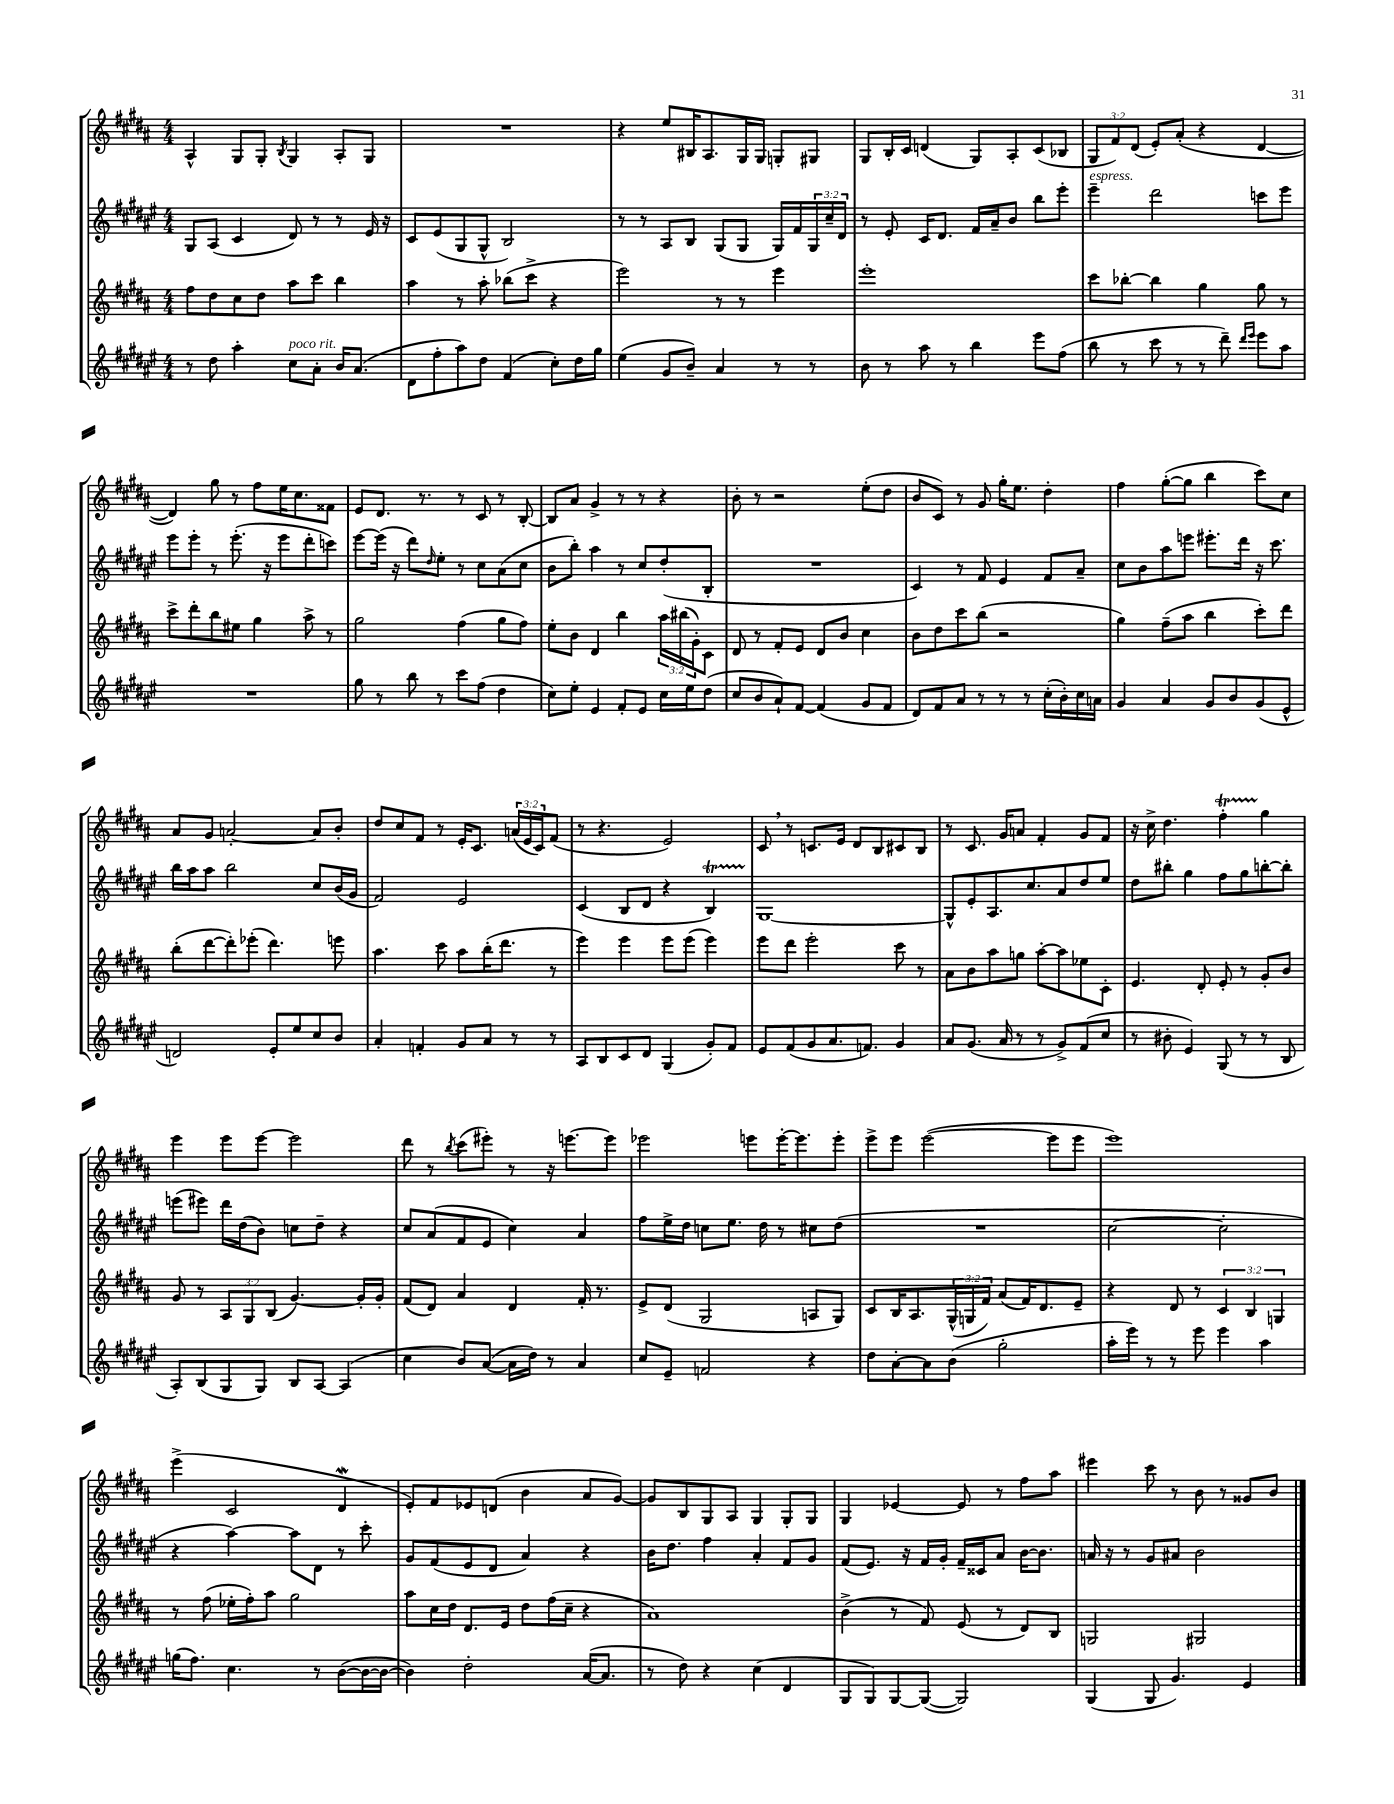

**kern	**kern	**kern	**kern
*staff4	*staff3	*staff2	*staff1
*clefG2	*clefG2	*clefG2	*clefG2
*k[f#c#g#d#a#e#]	*k[f#c#g#d#a#]	*k[f#c#g#d#a#e#]	*k[f#c#g#d#a#]
*M4/4	*M4/4	*M4/4	*M4/4
8r	8ff#\L	8G#/L	4A#^^/
8dd#\	8dd#\	(8A#/J	.
4aa#'\	8cc#\	4c#/	8G#/L
.	8dd#\J	.	8G#'/J
.	.	.	8qB/
8cc#\L	8aa#\L	8d#/)	4G#/
8a#'\J	8ccc#\J	8r	.
16b/LK	4bb\	8r	8A#'/L
(8.a#/J	.	.	.
.	.	16e#/	8G#/J
.	.	16r	.
=	=	=	=
8d#\L	4aa#\	8c#/L	1r
8ff#'\	.	(8e#/	.
8aa#\)	8r	8G#/	.
8dd#\J	8aa#'\	8G#^^/J	.
(4f#/	(8bb-\L	2B/)	.
.	8ccc#^\J	.	.
8cc#'\L)	4r	.	.
16dd#\L	.	.	.
16gg#\JJ	.	.	.
=	=	=	=
(4ee#\	2eee\)	8r	4r
.	.	8r	.
8g#/L	.	8A#/L	8ee/L
8b~/J)	.	8B/J	16B#/K
.	.	.	8.A#/
4a#/	8r	(8G#/L	.
.	8r	8G#/J	16G#/L
.	.	.	16G#/JJ
8r	4eee\	16G#/LL)	8G'/L
.	.	16f#/	.
8r	.	24G#/	8G#/J
.	.	24cc#~/	.
.	.	24d#/JJ	.
=	=	=	=
8b\	1eee'	8r	8G#/L
8r	.	8e#'/	16B'/L
.	.	.	16c#/JJ
8aa#\	.	16c#/LK	(4d/
.	.	8.d#/J	.
8r	.	.	.
4bb\	.	16f#/LL	8G#/L)
.	.	16a#~/J	.
.	.	8b/J	8A#'/
8eee#\L	.	8bb\L	(8c#/
(8ff#\J	.	8eee#'\J	8B-/J
=	=	=	=
8bb\	8ccc#\L	4eee#~\	12G#/L
.	.	.	12f#/)
8r	[8bb-'\J	.	.
.	.	.	(12d#/J
8ccc#\	4bb-\]	2ddd#\	8e'/L)
8r	.	.	(8a#'/J
8r	4gg#\	.	4r
8ddd#~\)	.	.	.
16qqddd#/LL	.	.	.
16qqeee#/JJ	.	.	.
8eee#\L	8gg#\	8ccc\L	[4d#/
8aa#\J	8r	8eee#\J	.
=	=	=	=
1r	8ccc#^\L	8eee#\L	4d#/])
.	8ddd#'\	8eee#'\J	.
.	8bb\	8r	8gg#\
.	8ee#\J	(8.eee#'\	8r
.	4gg#\	.	8ff#\L
.	.	16r	.
.	.	8eee#\L	16ee\K
.	.	.	8.cc#\
.	8aa#^\	8ddd#'\	.
.	8r	8ccc\J)	8f##\J
=	=	=	=
8gg#\	2gg#\	[8eee#\L	8e/L
8r	.	(16eee#\]Jk	8.d#/J
.	.	16r	.
8bb\	.	8ddd#\L)	.
.	.	.	8.r
.	.	16qqdd#/	.
8r	.	8ee#'\J	.
8ccc#\L	(4ff#\	8r	8r
(8ff#\J	.	8cc#\L	8c#/
4dd#\	8gg#\L	(8a#\	8r
.	8ff#\J)	8cc#\J	[8B'/
=	=	=	=
8cc#\L)	8ee'\L	8b\L	8B/]L
8ee#'\J	8b\J	8bb'\J)	8a#/J
4e#/	4d#/	4aa#\	4g#^/
8f#'/L	4bb\	8r	8r
8e#/J	.	8cc#/L	8r
16cc#\LL	24aa#\LL	(8dd#'/	4r
.	(24bb#\	.	.
16ee#\J	.	.	.
.	24g#'\J)	.	.
(8dd#\J	8c#\J	8B'/J	.
=	=	=	=
8cc#/L	8d#/	1r	8b'\
8b/	8r	.	8r
8a#`/)	8f#'/L	.	2r
[8f#/J	8e/J	.	.
(4f#/]	8d#/L	.	.
.	8b/J	.	.
8g#/L	4cc#\	.	(8ee'\L
8f#/J	.	.	8dd#\J
=	=	=	=
8d#/L)	8b\L	4c#/)	8b/L
8f#/	8dd#\	.	8c#/J)
8a#/J	8ccc#\	8r	8r
8r	(8bb\J	8f#/	8g#/
8r	2r	4e#/	16gg#'\LK
.	.	.	8.ee\J
8r	.	.	.
(16cc#'\LL	.	8f#/L	4dd#'\
16b'\)	.	.	.
16cc#\	.	8a#~/J	.
16a\JJ	.	.	.
=	=	=	=
4g#/	4gg#\)	8cc#\L	4ff#\
.	.	8b\	.
4a#/	(8ff#~\L	8aa#\	([8gg#'\L
.	8aa#\J	8eee\J	8gg#\]J
8g#/L	4bb\	8.eee#'\L	4bb\
8b/	.	.	.
.	.	16ddd#\Jk	.
(8g#/	8ccc#'\L)	16r	8ccc#\L)
.	.	8.ccc#\	.
8e#^^/J	8ddd#\J	.	8cc#\J
=	=	=	=
2d/)	(8bb'\L	16bb\LL	8a#/L
.	.	16aa#\J	.
.	[8ddd#\	8aa#\J	8g#/J
.	8ddd#'\])	2bb\	[2a'/
.	(8eee-'\J	.	.
8e#'/L	4.ddd#\)	.	.
8ee#/	.	.	.
8cc#/	.	8cc#/L	8a/]L
8b/J	8eee\	(16b/L	8b'/J
.	.	16g#/JJ	.
=	=	=	=
4a#'/	4.aa#\	2f#/)	8dd#/L
.	.	.	8cc#/
4f'/	.	.	8f#/J
.	8ccc#\	.	8r
8g#/L	8aa#\L	2e#/	16e'/LK
.	.	.	8.c#/J
8a#/J	(16bb'\K	.	.
.	8.ddd#\J	.	.
8r	.	.	(24a/LL
.	.	.	24e/
.	.	.	24c#/J)
8r	8r	.	(8f#/J
=	=	=	=
8A#/L	4eee\)	(4c#/	8r
8B/	.	.	4.r
8c#/	4eee\	8B/L	.
8d#/J	.	8d#/J	.
(4G#/	8eee\L	4r	2e/)
.	(8eee\J	.	.
8g#'/L)	4eee\)	4B/)	.
8f#/J	.	.	.
=	=	=	=
8e#/L	8eee\L	[1G#	8c#/
(8f#/	8ddd#\J	.	8r
8g#/	2eee'\	.	8.c/L
8.a#/	.	.	.
.	.	.	16e/Jk
.	.	.	8d#/L
8.f/J)	.	.	.
.	.	.	8B/
4g#/	8ccc#\	.	8c#/
.	8r	.	8B/J
=	=	=	=
8a#/L	8a#\L	8G#^^/]L	8r
(8.g#/J	8b\	8e#'/	8.c#/
.	8aa#\	8.A#/	.
16a#/	.	.	16g#/LK
8r	8gg\J	.	8a/J
.	.	8.cc#/	.
8r	[8aa#'\L	.	4f#'/
8g#^/L)	8aa#\]	8a#/	.
(8f#/	8ee-\	8dd#/	8g#/L
8cc#/J	8c#'\J	8ee#/J	8f#/J
=	=	=	=
8r	4.e/	8dd#\L	16r
.	.	.	16cc#^\
8b#'\	.	8bb#'\J	4.dd#\
4e#/)	.	4gg#\	.
.	8d#'/	.	.
(8G#/	8e'/	8ff#\L	4ff#'\
8r	8r	8gg#\	.
8r	8g#'/L	[8bb'\	4gg#\
8B/	8b/J	8bb'\]J	.
=	=	=	=
8A#'/L)	8g#/	(8eee\L	4eee\
(8B/	8r	8eee#\J)	.
8G#/	12A#/L	16ddd#\LL	8eee\L
.	.	(16dd#\J	.
.	12G#/	.	.
8G#/J)	.	8b\J)	[8eee\J
.	(12B/J	.	.
8B/L	[4.g#/)	8cc\L	2eee\]
[8A#/J	.	8dd#~\J	.
(4A#/]	.	4r	.
.	16g#'/]LL	.	.
.	16g#'/JJ	.	.
=	=	=	=
4cc#\	(8f#/L	8cc#/L	8ddd#\
.	8d#/J)	(8a#/	8r
.	.	.	8qbb/
8b/L)	4a#/	8f#/	(8ccc#\L
([8a#/J	.	8e#/J	8eee#'\J)
16a#\]LL	4d#/	4cc#\)	8r
16dd#\JJ)	.	.	.
8r	.	.	16r
.	.	.	[8.eee\L
4a#/	16f#'/	4a#/	.
.	8.r	.	.
.	.	.	8eee\]J
=	=	=	=
8cc#/L	8e^/L	8ff#\L	2eee-\
8e#~/J	(8d#/J	16ee#^\L	.
.	.	16dd#\JJ	.
2f/	2G#/	8cc\L	.
.	.	8.ee#\J	.
.	.	.	8eee\L
.	.	16dd#\	.
.	.	8r	[16eee'\K
.	.	.	8.eee\]
4r	8A/L	8cc#\L	.
.	8G#/J)	(8dd#\J	8eee'\J
=	=	=	=
8dd#\L	8c#/L	1r	8eee^\L
[8a#'\	16B/K	.	8eee\J
.	8.A#/	.	.
8a#\]	.	.	([2eee\
(8b\J	(24G#^^/L	.	.
.	24G/	.	.
.	24f#/JJ)	.	.
2gg#'\	(8a#/L	.	.
.	16f#/K)	.	.
.	8.d#/	.	.
.	.	.	8eee\]L
.	8e~/J	.	8eee\J
=	=	=	=
16aa#'\LL	4r	[2cc#\	1eee)
16eee#\JJ)	.	.	.
8r	.	.	.
8r	8d#/	.	.
8eee#\	8r	.	.
4eee#\	6c#/	2cc#'\]	.
.	6B/	.	.
4aa#\	.	.	.
.	6G/	.	.
=	=	=	=
(16gg\LK	8r	4r	(4eee^\
8.ff#\J)	.	.	.
.	(8ff#\	.	.
4.cc#\	16ee-'\LL	[4aa#\)	2c#/
.	16ff#'\J)	.	.
.	8aa#\J	.	.
.	2gg#\	8aa#\]L	.
8r	.	8d#\J	.
([8b\L	.	8r	4d#/
16b\_L	.	8ccc#'\	.
16b\_JJ	.	.	.
=	=	=	=
4b\])	8aa#\L	8g#/L	8e'/L)
.	16cc#\L	(8f#/	8f#/
.	16dd#\JJ	.	.
2dd#'\	8.d#/L	8e#/	8e-/
.	.	8d#/J	(8d/J
.	16e/Jk	.	.
.	8dd#\L	4a#/)	4b\
.	(16ff#\L	.	.
.	16cc#~\JJ	.	.
([16a#/LK	4r	4r	8a#/L
8.a#/]J	.	.	.
.	.	.	[8g#/J)
=	=	=	=
8r	1a#)	16b\LK	8g#/]L
.	.	8.dd#\J	.
8dd#\)	.	.	8B/
4r	.	4ff#\	8G#/
.	.	.	8A#/J
(4cc#\	.	4a#'/	4G#/
4d#/	.	8f#/L	8G#'/L
.	.	8g#/J	8G#/J
=	=	=	=
8G#/L	(4b^\	(8f#/L	4G#/
8G#/)	.	8.e#/J)	.
[8G#/	8r	.	[4e-/
.	.	16r	.
(8G#/_J	8f#/)	16f#/LL	.
.	.	16g#'/JJ	.
2G#/])	(8e/	16f#~/LL	8e-/]
.	.	16c##/J	.
.	8r	8a#/J	8r
.	8d#/L)	[16b\LK	8ff#\L
.	.	8.b\]J	.
.	8B/J	.	8aa#\J
=	=	=	=
(4G#/	2G/	16a/	4eee#\
.	.	16r	.
.	.	8r	.
8G#/	.	8g#/L	8ccc#\
4.g#/)	.	8a#/J	8r
.	2G#/	2b\	8b\
.	.	.	8r
4e#/	.	.	8g##/L
.	.	.	8b/J
==	==	==	==
*-	*-	*-	*-
